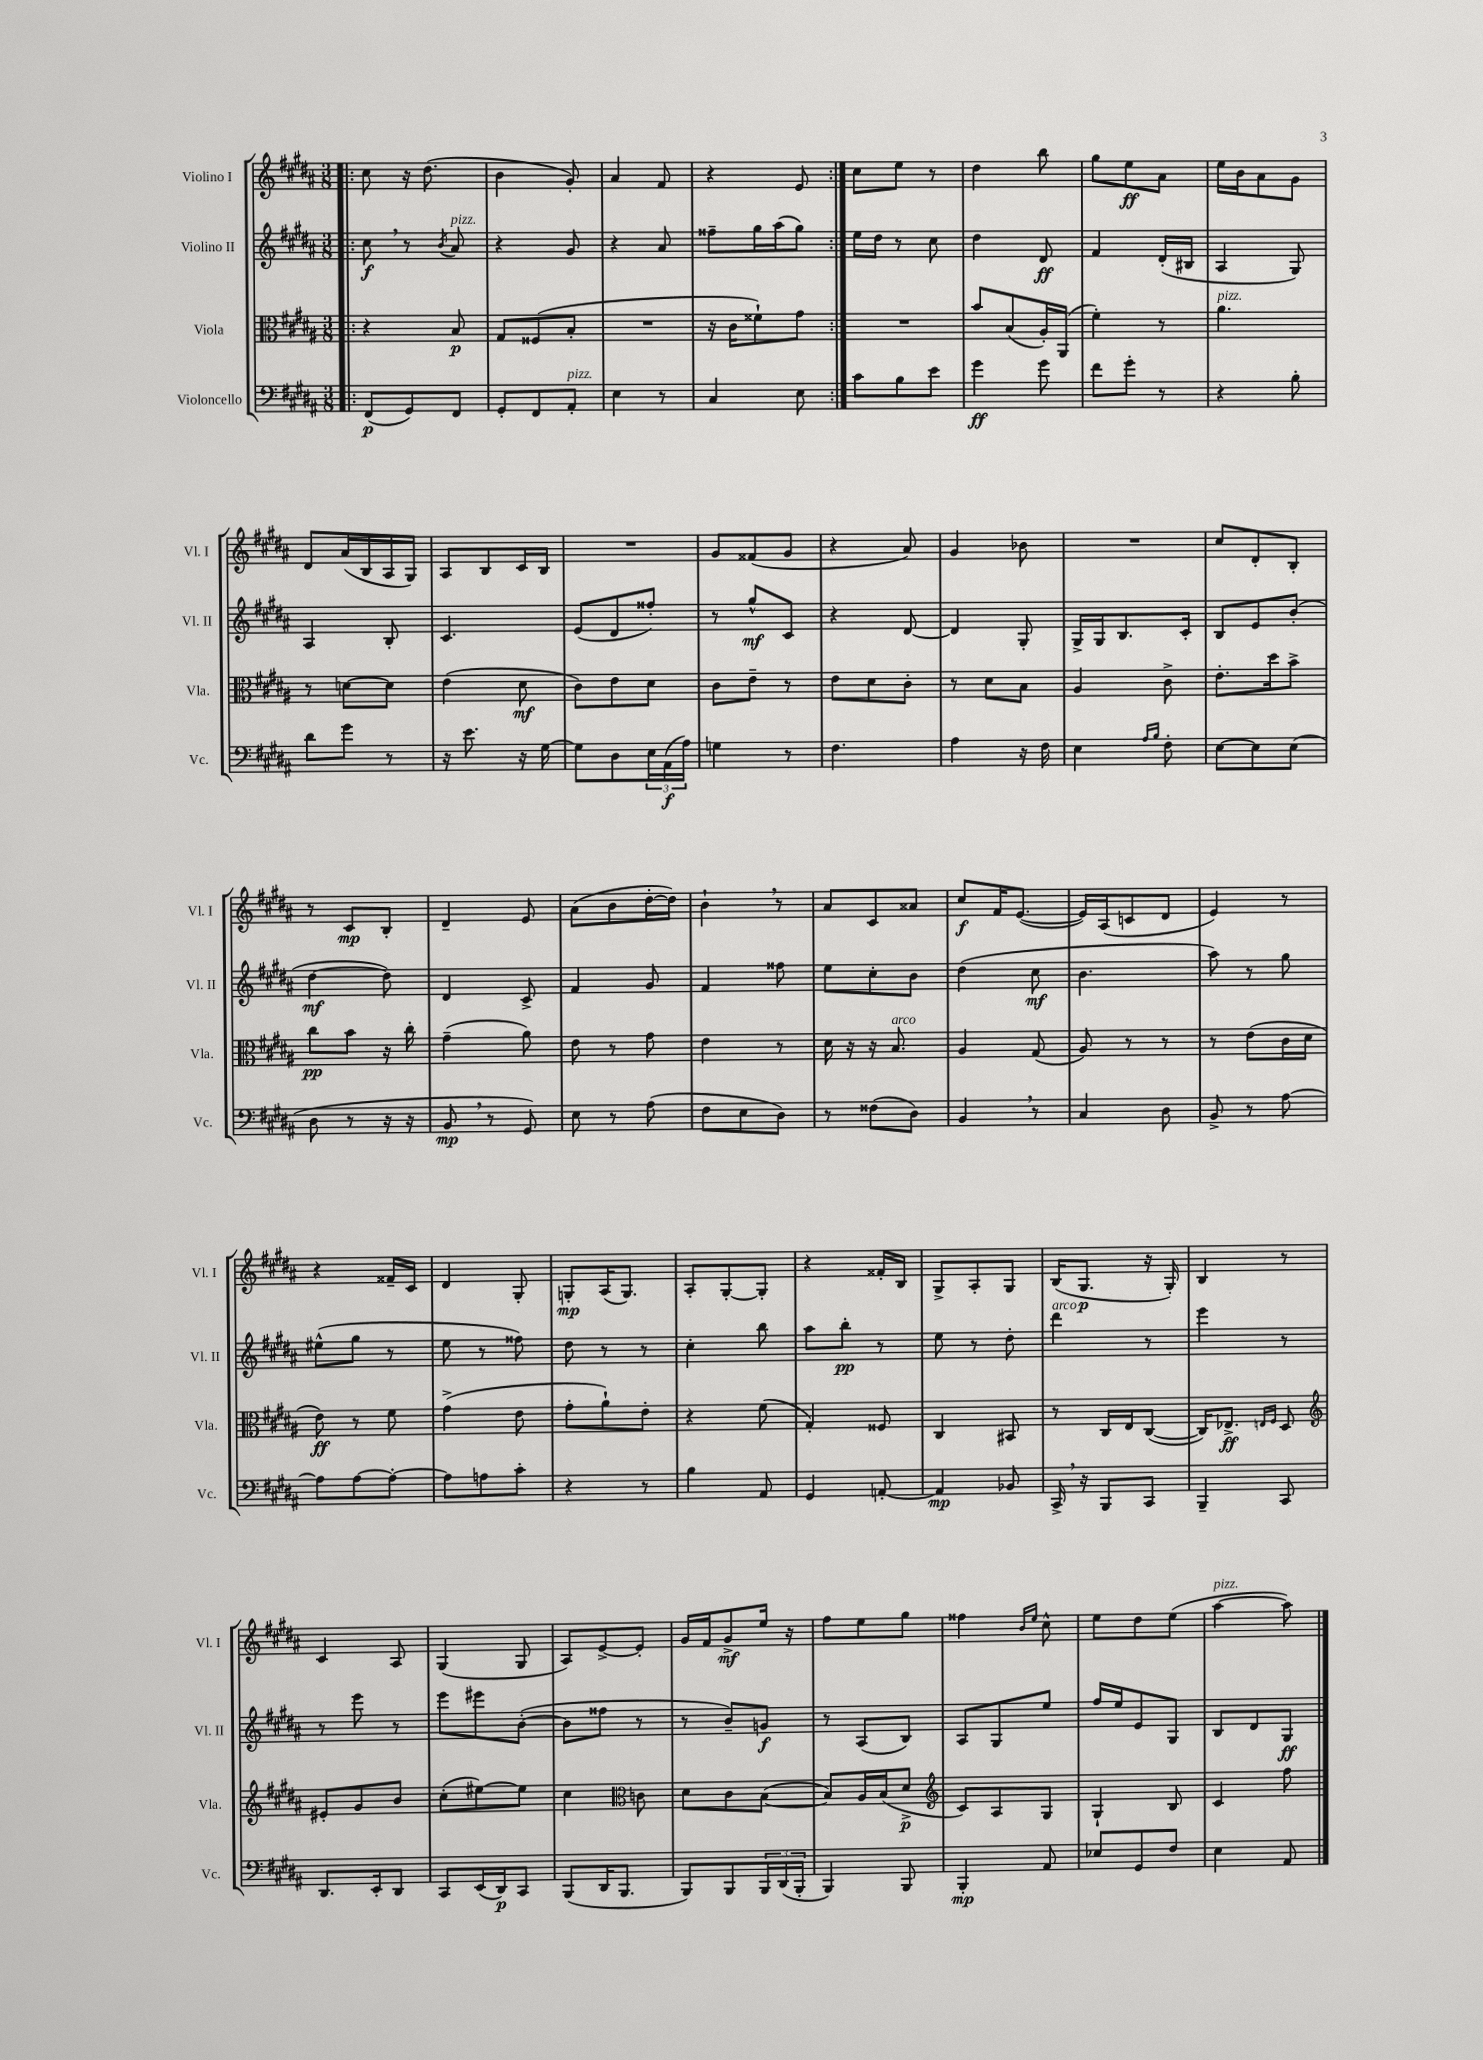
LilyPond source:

<<
\new StaffGroup <<
\new Staff = "s0" \with { instrumentName = "Violino I" shortInstrumentName = "Vl. I" } {
    \clef treble \key b \major \numericTimeSignature \time 3/8
    \repeat volta 2 { \bar ".|:" cis''8 r16 dis''8.( |
    b'4 gis'8-.) |
    ais'4 fis'8 |
    r4 e'8 | }
    cis''8 e''8 r8 |
    dis''4 b''8 |
    gis''8 e''8\ff ais'8 |
    e''16 b'16 ais'8 gis'8 |
    dis'8 ais'16( b16 ais16 gis16) |
    ais8 b8 cis'16 b16 |
    R4. |
    gis'8 fisis'8( gis'8 |
    r4 ais'8) |
    gis'4 bes'8 |
    R4. |
    cis''8 dis'8-. b8-. |
    r8 cis'8\mp b8-. |
    dis'4-- e'8 |
    ais'8( b'8 dis''16~-. dis''16) |
    b'4-! \breathe r8 |
    ais'8 cis'8 aisis'8 |
    cis''8\f fis'16 e'8.~( |
    e'16) ais16( c'8 dis'8 |
    e'4) r8 |
    r4 fisis'16-- cis'16 |
    dis'4 gis8-. |
    g8-.\mp ais16( g8.) |
    ais8-. gis8~-. gis8-. |
    r4 fisis'16-. b16 |
    gis8-> ais8-. gis8 |
    b16( gis8.\p r16 gis16-.) |
    b4 r8 |
    cis'4 ais8 |
    gis4( gis8 |
    ais8) e'8~-> e'8-. |
    gis'16 fis'16 gis'8->\mf e''16 r16 |
    fis''8 e''8 gis''8 |
    fisis''4 \grace { b'16 e''16 } cis''8-^ |
    e''8 dis''8 e''8( |
    ais''4~^\markup { \italic "pizz." } ais''8) \bar "|." |
}
\new Staff = "s1" \with { instrumentName = "Violino II" shortInstrumentName = "Vl. II" } {
    \clef treble \key b \major \numericTimeSignature \time 3/8
    \repeat volta 2 { \bar ".|:" cis''8\f \breathe r8 \acciaccatura { b'8 } ais'8^\markup { \italic "pizz." } |
    r4 gis'8 |
    r4 ais'8 |
    fisis''8-- gis''16 ais''16( gis''8) | }
    e''16 dis''16 r8 cis''8 |
    dis''4 dis'8\ff |
    fis'4 dis'16-.( bis16 |
    ais4 gis8) |
    ais4 b8-. |
    cis'4. |
    e'8( dis'8 fisis''8-.) |
    r8 gis''8-^\mf cis'8 |
    r4 dis'8~ |
    dis'4 gis8-. |
    gis16-> gis16 b8. cis'16-. |
    b8 e'8 b'8-.( |
    dis''4~\mf dis''8) |
    dis'4 cis'8-> |
    fis'4 gis'8 |
    fis'4 fisis''8 |
    e''8 cis''8-. b'8 |
    dis''4( cis''8\mf |
    b'4. |
    ais''8) r8 gis''8 |
    eis''8-^( gis''8 r8 |
    e''8 r8 fisis''8) |
    dis''8 r8 r8 |
    cis''4-. b''8 |
    ais''8 b''8-.\pp r8 |
    e''8 r8 dis''8-. |
    dis'''4^\markup { \italic "arco" } r8 |
    e'''4 r8 |
    r8 e'''8 r8 |
    e'''8 eis'''8 b'8~-.( |
    b'8 fisis''8 r8 |
    r8 b'8--) g'8\f |
    r8 ais8( b8) |
    ais8 gis8 e''8 |
    fis''16 e''16 e'8 gis8 |
    b8 dis'8 gis8\ff \bar "|." |
}
\new Staff = "s2" \with { instrumentName = "Viola" shortInstrumentName = "Vla." } {
    \clef alto \key b \major \numericTimeSignature \time 3/8
    \repeat volta 2 { \bar ".|:" r4 b8\p |
    gis8 fisis8( b8-. |
    R4. |
    r16 cis'16 fisis'8-!) gis'8 | }
    R4. |
    b'8 b8( ais16-.) ais,16( |
    fis'4-.) r8 |
    ais'4.^\markup { \italic "pizz." } |
    r8 d'8~ d'8 |
    e'4( dis'8\mf |
    cis'8) e'8 dis'8 |
    cis'8 e'8-- r8 |
    e'8 dis'8 cis'8-. |
    r8 dis'8 b8 |
    ais4 cis'8-> |
    e'8.-. dis''16 b'8-> |
    cis''8\pp b'8 r16 cis''16-. |
    gis'4--( ais'8) |
    e'8 r8 gis'8 |
    e'4 r8 |
    dis'16 r16 r16 b8.^\markup { \italic "arco" } |
    ais4 gis8( |
    ais8) r8 r8 |
    r8 e'8( cis'16 dis'16 |
    e'8\ff) r8 fis'8 |
    gis'4->( e'8 |
    gis'8-. ais'8-!) e'8-. |
    r4 fis'8( |
    gis4-.) fisis8 |
    cis4 bis,8 |
    r8 cis16 e16 cis8~( |
    cis16) ees8.->\ff \grace { e16 fis16 } dis8 |
    \clef treble eis'8-. gis'8 b'8 |
    cis''8-.( eis''8~) eis''8 |
    cis''4 \clef alto c'8 |
    dis'8 cis'8 b8~( |
    b8) ais16 b16( dis'8->\p |
    \clef treble cis'8) ais8 gis8 |
    gis4-! b8 |
    cis'4 fis''8 \bar "|." |
}
\new Staff = "s3" \with { instrumentName = "Violoncello" shortInstrumentName = "Vc." } {
    \clef bass \key b \major \numericTimeSignature \time 3/8
    \repeat volta 2 { \bar ".|:" fis,8\p( gis,8) fis,8 |
    gis,8-. fis,8 ais,8-.^\markup { \italic "pizz." } |
    e4 r8 |
    cis4 e8 | }
    cis'8 b8 e'8 |
    gis'4\ff gis'8 |
    fis'8 gis'8-. r8 |
    r4 b8-. |
    dis'8 gis'8 r8 |
    r16 e'8. r16 gis16~ |
    gis8 dis8 \tuplet 3/2 { e16 ais,16\f( ais16) } |
    g4 r8 |
    fis4. |
    ais4 r16 fis16 |
    e4 \grace { ais16 b16 } fis8-. |
    e8~ e8 e8( |
    dis8 r8 r16 r16 |
    b,8\mp \breathe r8 gis,8) |
    e8 r8 ais8( |
    fis8 e8 dis8) |
    r8 fisis8( dis8) |
    b,4 \breathe r8 |
    cis4 dis8 |
    b,8-> r8 ais8~ |
    ais8 ais8~ ais8~-. |
    ais8 a8 cis'8-. |
    r4 r8 |
    b4 ais,8 |
    gis,4 a,8~-. |
    a,4\mp bes,8 |
    cis,16-> \breathe r16 b,,8 cis,8 |
    b,,4-- cis,8 |
    dis,8. e,16-. dis,8 |
    cis,8 e,16( dis,16\p) cis,8 |
    b,,8( dis,16 b,,8. |
    b,,8) b,,8 \tuplet 3/2 { b,,16 dis,16( b,,16-. } |
    b,,4) b,,8 |
    b,,4-.\mp ais,8 |
    ees8 gis,8 fis8 |
    e4 ais,8 \bar "|." |
}
>>
>>
\layout { \context { \Score \remove "Bar_number_engraver" } }
